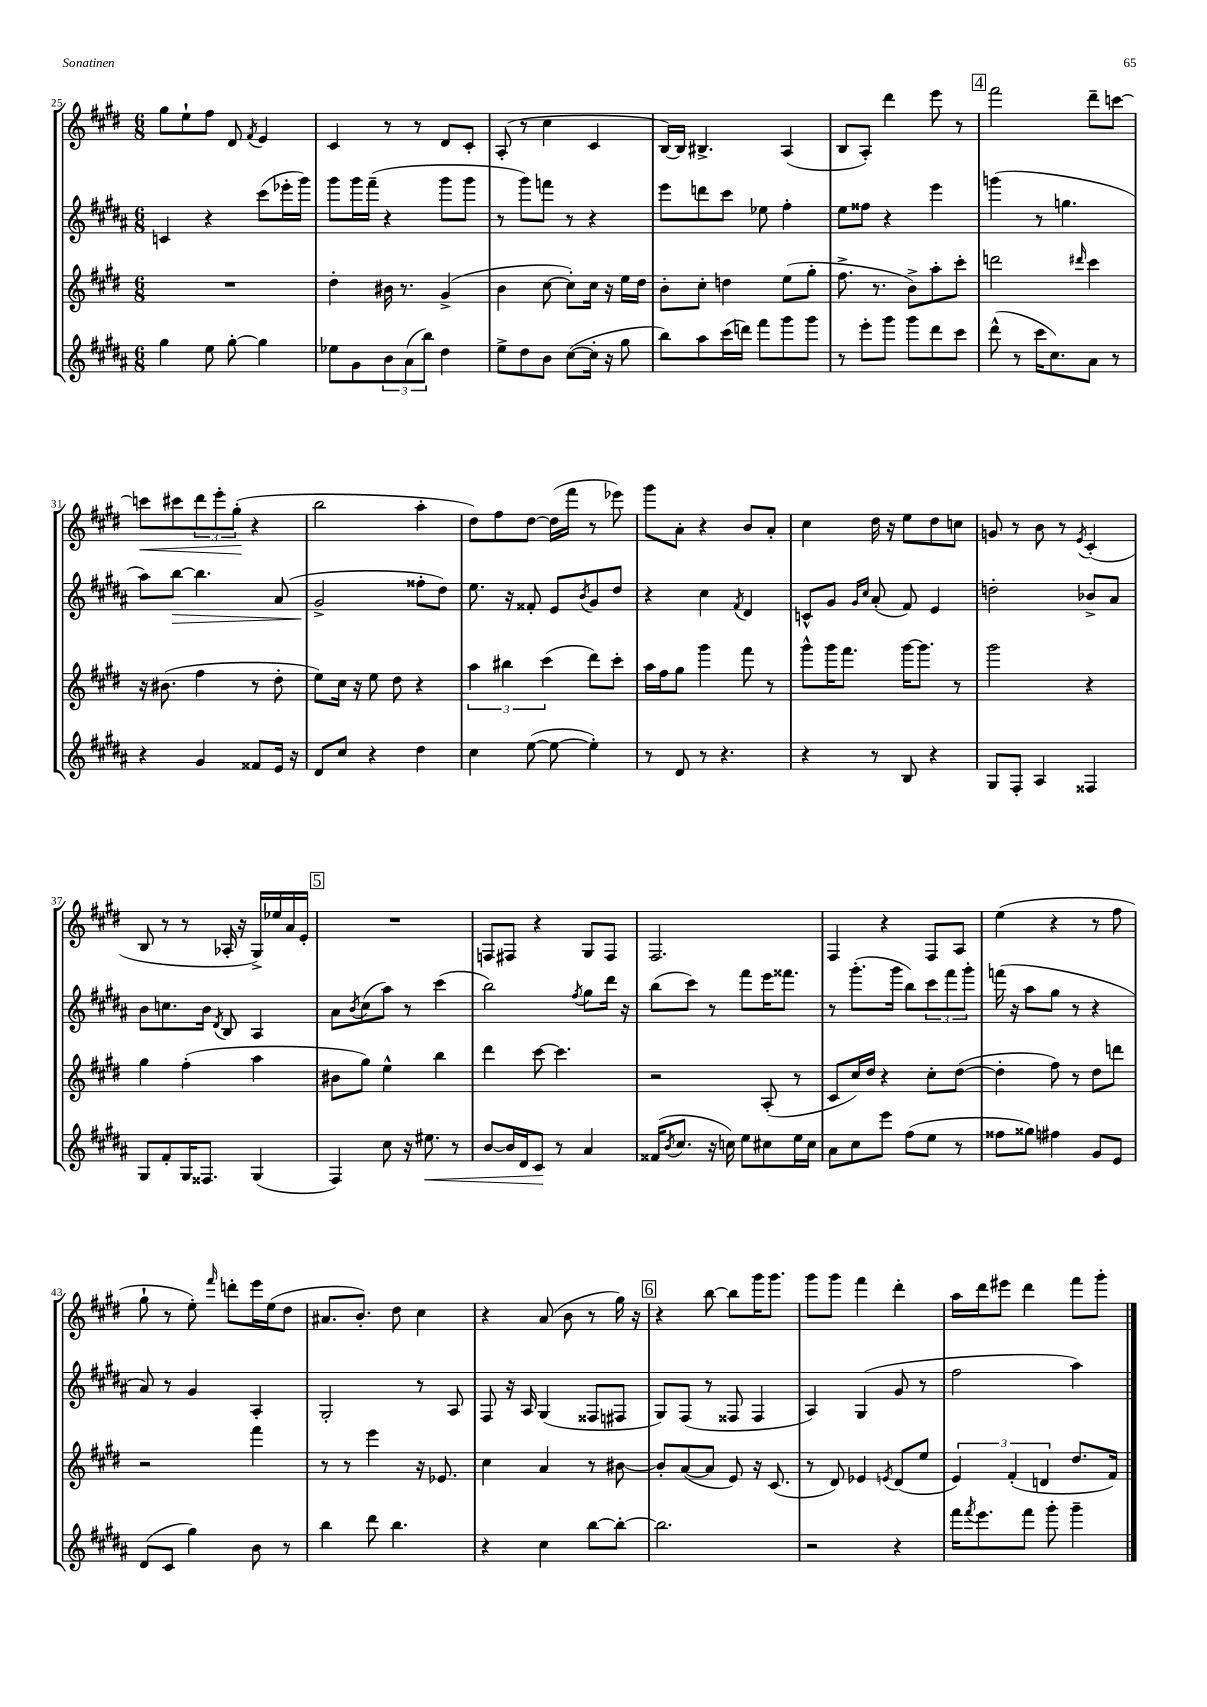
<<
\new StaffGroup <<
\new Staff = "s0" {
    \clef treble \key e \major \numericTimeSignature \time 6/8
    gis''8 e''8-! fis''8 dis'8 \acciaccatura { fis'8 } e'4 |
    cis'4 r8 r8 dis'8 cis'8-. |
    a8-.( r8 cis''4 cis'4 |
    b16~) b16 bis4.-> a4( |
    b8 a8-.) dis'''4 e'''8 r8 |
    \mark \markup { \box "4" } fis'''2 dis'''8-- c'''8~ |
    c'''8\< cis'''8 \tuplet 3/2 { dis'''8 e'''8-. gis''8-.\!( } r4 |
    b''2 a''4-. |
    dis''8) fis''8 dis''8~ dis''16( fis'''16 r8 ees'''8) |
    gis'''8 a'8-. r4 b'8 a'8-. |
    cis''4 dis''16 r16 e''8 dis''8 c''8 |
    g'8 r8 b'8 r8 \acciaccatura { e'8 } cis'4-.( |
    b8 r8 r8 aes16-. r16 gis16->) ees''16 a'16 e'16-. |
    \mark \markup { \box "5" } R2. |
    f8 fis8 r4 gis8 fis8 |
    fis2. |
    fis4 r4 fis8 a8 |
    e''4( r4 r8 fis''8 |
    gis''8-! r8 e''8-.) \grace { fis'''16 } d'''8-. e'''16 e''16( dis''8 |
    ais'8. b'8.-.) dis''8 cis''4 |
    r4 a'8( b'8 r8 gis''16) r16 |
    \mark \markup { \box "6" } r4 b''8~ b''8 gis'''16 gis'''8. |
    gis'''8 gis'''8 fis'''4 dis'''4-. |
    a''16 dis'''16 eis'''8 dis'''4 fis'''8 gis'''8-. \bar "|." |
}
\new Staff = "s1" {
    \clef treble \key b \major \numericTimeSignature \time 6/8
    c'4 r4 cis'''8( ees'''16-. gis'''16) |
    gis'''8 gis'''16 fis'''16--( r4 gis'''8 gis'''8 |
    r8 gis'''8) f'''8 r8 r4 |
    e'''8 d'''8 cis'''8 ees''8 fis''4-. |
    e''8 fisis''8 r4 e'''4 |
    \mark \markup { \box "4" } g'''4( r8 g''4. |
    ais''8) b''8~\> b''4. ais'8( |
    gis'2->\! fisis''8-. dis''8) |
    e''8. r16 fisis'8-. e'8 \acciaccatura { b'8 } gis'8 dis''8 |
    r4 cis''4 \acciaccatura { fis'8 } dis'4 |
    c'8-^ gis'8 \grace { gis'16 cis''16 } ais'8-.( fis'8) e'4 |
    d''2-. bes'8-> ais'8 |
    b'8 c''8. b'16 \acciaccatura { dis'8 } b8 ais4 |
    \mark \markup { \box "5" } ais'8 \acciaccatura { b'8 } cis''8( ais''8) r8 cis'''4( |
    b''2) \acciaccatura { fis''8 } gis''8 dis'''16 r16 |
    b''8( cis'''8) r8 fis'''8 e'''16 fisis'''8. |
    r8 gis'''8.-.( gis'''16 b''8) \tuplet 3/2 { cis'''8 fis'''8 gis'''8-. } |
    f'''16( r16 ais''8 gis''8 r8 r4 |
    ais'8) r8 gis'4 ais4-. |
    gis2-. r8 ais8 |
    fis8 r16 ais16 gis4( fisis8 fis8 |
    \mark \markup { \box "6" } gis8) fis8( r8 fisis8 fisis4 |
    ais4) gis4( gis'8 r8 |
    fis''2 ais''4) \bar "|." |
}
\new Staff = "s2" {
    \clef treble \key e \major \numericTimeSignature \time 6/8
    R2. |
    dis''4-. bis'16 r8. gis'4->( |
    b'4 cis''8~ cis''8-.) cis''16 r16 e''16 dis''16 |
    b'8-. cis''8-. d''4 e''8( gis''8-. |
    fis''8.-> r8. b'8->) a''8-. cis'''8-. |
    \mark \markup { \box "4" } d'''2 \grace { dis'''16 } cis'''4 |
    r16 bis'8.( fis''4 r8 dis''8-. |
    e''8) cis''16 r16 e''8 dis''8 r4 |
    \tuplet 3/2 { a''4 bis''4 cis'''4( } dis'''8) cis'''8-. |
    a''16 fis''16 gis''8 gis'''4 fis'''8 r8 |
    gis'''8-^ gis'''16 fis'''8. gis'''16~ gis'''8. r8 |
    gis'''2 r4 |
    gis''4 fis''4-.( a''4 |
    \mark \markup { \box "5" } bis'8 gis''8) e''4-^ b''4 |
    dis'''4 cis'''8~ cis'''4. |
    r2 a8-.( r8 |
    cis'8 cis''16) dis''16 r4 cis''8-. dis''8~( |
    dis''4-. fis''8) r8 dis''8 d'''8 |
    r2 fis'''4 |
    r8 r8 e'''4 r16 ees'8. |
    cis''4 a'4 r8 bis'8~ |
    \mark \markup { \box "6" } bis'8-. a'8~( a'8 e'8) r16 cis'8.( |
    r8 dis'8) ees'4 \acciaccatura { e'8 } dis'8( e''8 |
    \tuplet 3/2 { e'4) fis'4-.( d'4 } dis''8. fis'16) \bar "|." |
}
\new Staff = "s3" {
    \clef treble \key b \major \numericTimeSignature \time 6/8
    gis''4 e''8 gis''8~-. gis''4 |
    ees''8 gis'8 \tuplet 3/2 { b'8 ais'8( b''8) } dis''4 |
    e''8-> dis''8 b'8 cis''8~( cis''16-. r16 gis''8 |
    b''8) ais''8 cis'''16( d'''16) fis'''8 gis'''8 gis'''8 |
    r8 e'''8-. gis'''8 gis'''8 dis'''8 cis'''8 |
    \mark \markup { \box "4" } dis'''8-^( r8 cis'''16 cis''8.) ais'8 r8 |
    r4 gis'4 fisis'8 e'16 r16 |
    dis'8 cis''8 r4 dis''4 |
    cis''4 e''8~( e''8~ e''4-.) |
    r8 dis'8 r8 r4. |
    r4 r8 b8 r4 |
    gis8 fis8-. ais4 fisis4 |
    gis8 fis'8-. gis16 fisis8. gis4( |
    \mark \markup { \box "5" } fis4) cis''8 r16 eis''8.\< r8 |
    b'8~ b'16 dis'16 cis'8\! r8 ais'4 |
    fisis'16( \acciaccatura { b'8 } cis''8. r16 c''16) e''8 cis''8 e''16 cis''16 |
    ais'8 cis''8 e'''8 fis''8( e''8 r8 |
    fisis''8 gisis''8) fis''4 gis'8 e'8 |
    dis'8( cis'8 gis''4) b'8 r8 |
    b''4 dis'''8 b''4. |
    r4 cis''4 b''8~ b''8~-. |
    \mark \markup { \box "6" } b''2. |
    r2 r4 |
    fis'''16 \acciaccatura { fis'''8 } e'''8. fis'''8 gis'''8-. gis'''4-- \bar "|." |
}
>>
>>
\layout { \context { \Score currentBarNumber = #25 } }
